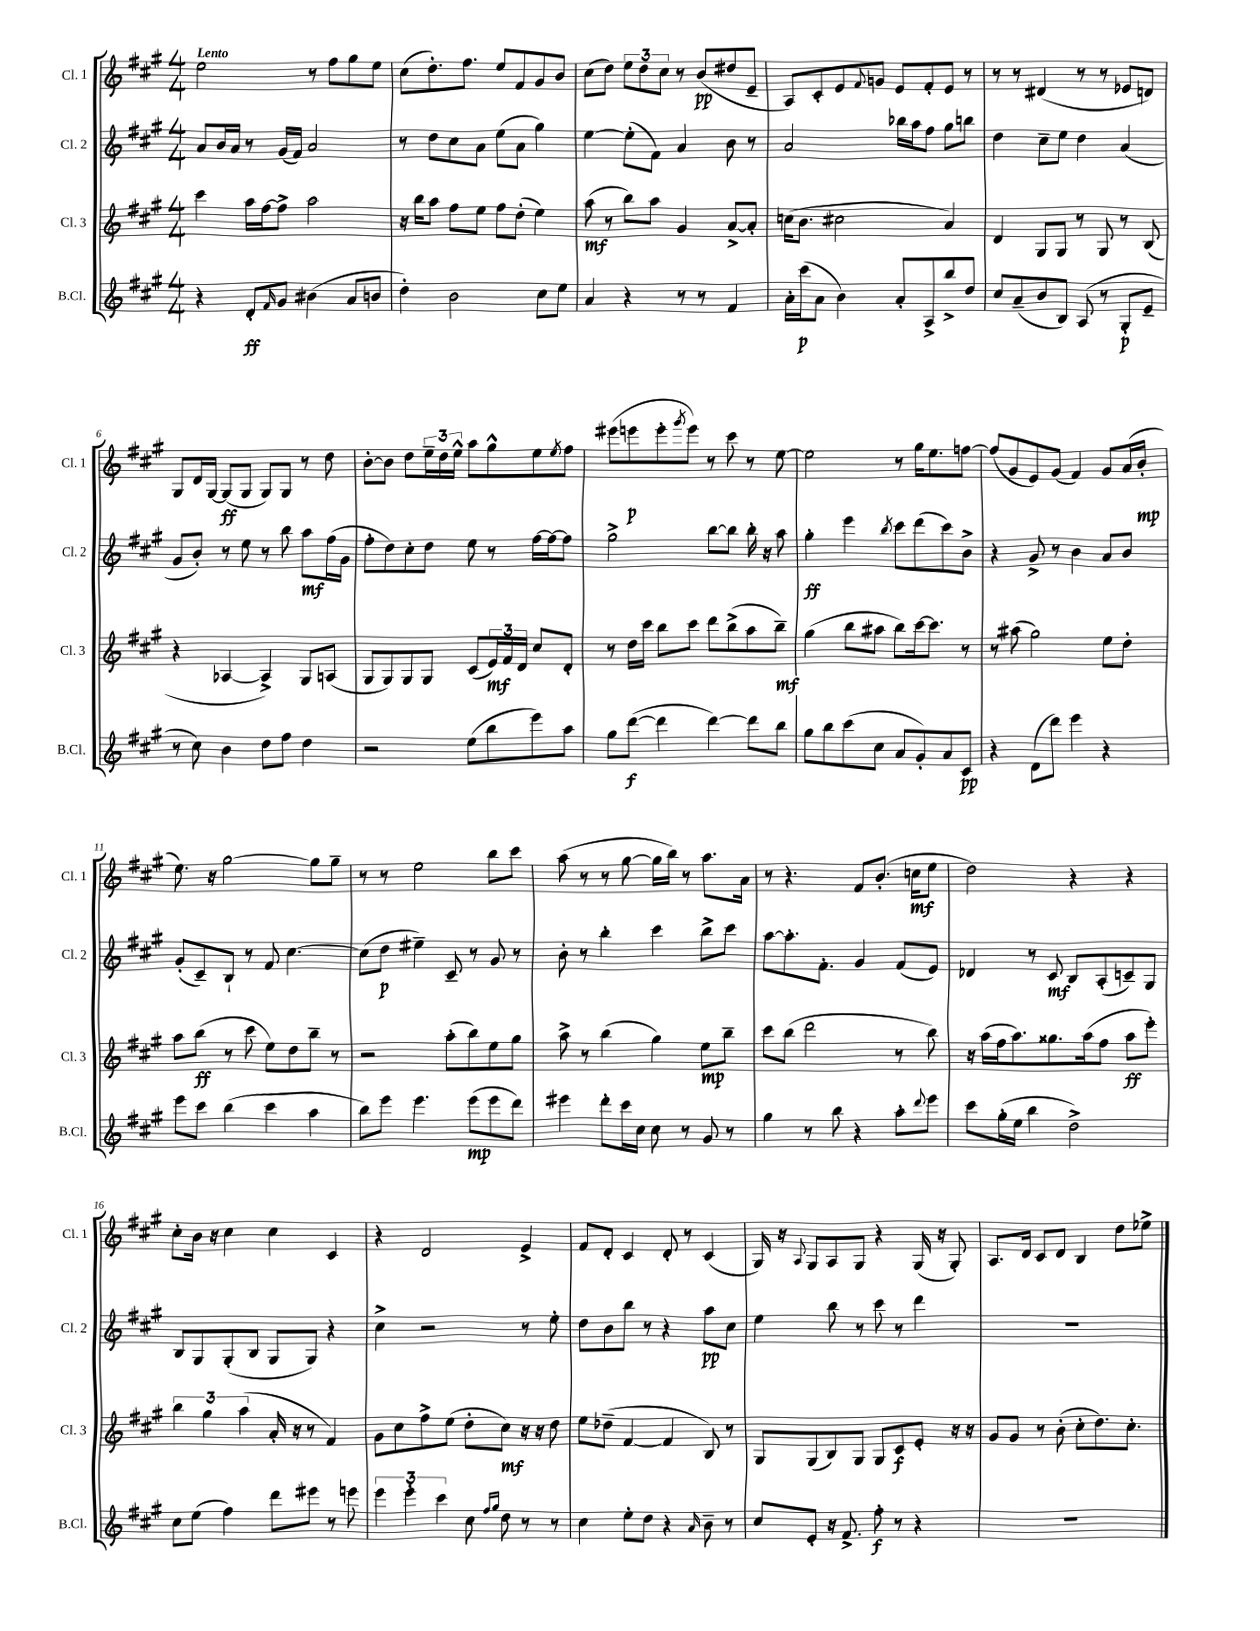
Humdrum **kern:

**kern	**dynam	**kern	**dynam	**kern	**dynam	**kern	**dynam
*part4	*part4	*part3	*part3	*part2	*part2	*part1	*part1
*staff4	*staff4	*staff3	*staff3	*staff2	*staff2	*staff1	*staff1
*I"B.Cl.	*	*I"Cl. 3	*	*I"Cl. 2	*	*I"Cl. 1	*
*I'B.Cl.	*	*I'Cl. 3	*	*I'Cl. 2	*	*I'Cl. 1	*
*clefG2	*	*clefG2	*	*clefG2	*	*clefG2	*
*k[f#c#g#]	*	*k[f#c#g#]	*	*k[f#c#g#]	*	*k[f#c#g#]	*
*M4/4	*	*M4/4	*	*M4/4	*	*M4/4	*
=1	=1	=1	=1	=1	=1	=1	=1
!	!	!	!	!	!	!LO:TX:a:B:t=Lento	!
4r	.	4ccc#\	.	8a/L	.	2ee\	.
.	.	.	.	16b/L	.	.	.
.	.	.	.	16a/JJ	.	.	.
8d'/L	ff	16aa\LL	.	8r	.	.	.
.	.	[16ff#\J	.	.	.	.	.
16qqf#/	.	.	.	.	.	.	.
8g#/J	.	8ff#^\J]	.	(16g#/LL	.	.	.
.	.	.	.	16f#/JJ)	.	.	.
(4b#X\	.	2aa\	.	2a/	.	8r	.
.	.	.	.	.	.	8ff#\L	.
8a/L	.	.	.	.	.	8gg#\	.
8bn/J	.	.	.	.	.	8ee\J	.
=2	=2	=2	=2	=2	=2	=2	=2
4dd'\)	.	16r	.	8r	.	(8cc#\L	.
.	.	16bb\KL	.	.	.	.	.
.	.	8aa\J	.	8dd\L	.	8.dd'\)	.
2b\	.	8ff#\L	.	8cc#\	.	.	.
.	.	.	.	.	.	8.ff#\J	.
.	.	8ee\J	.	8a\J	.	.	.
.	.	8ff#\L	.	(8ee\L	.	8ee/L	.
.	.	(8dd'\J	.	8a\J	.	8f#/	.
8cc#\L	.	4ee\)	.	4gg#\)	.	8g#/	.
8ee\J	.	.	.	.	.	8b/J	.
=3	=3	=3	=3	=3	=3	=3	=3
4a/	.	(8aa\	mf	[4ee\	.	(8cc#\L	.
.	.	8r	.	.	.	8dd\J)	.
4r	.	8bb\L)	.	(8ee'\L]	.	12ee\L	.
.	.	.	.	.	.	12dd\	.
.	.	8aa\J	.	8f#\J)	.	.	.
.	.	.	.	.	.	12cc#\J	.
8r	.	4g#/	.	4a/	.	8r	.
8r	.	.	.	.	.	(8b/L	pp
4f#/	.	[8a^/L	.	8b\	.	8dd#X/	.
.	.	8a'/J]	.	8r	.	8e~/J	.
=4	=4	=4	=4	=4	=4	=4	=4
16a'\LL	.	(16ccn\KL	.	2a/	.	8A/L)	.
(16ccc#\J	p	8.b\J	.	.	.	.	.
8a\J	.	.	.	.	.	8c#'/	.
4b\)	.	2cc#X\	.	.	.	8e/	.
.	.	.	.	.	.	8qqf#/	.
.	.	.	.	.	.	8gn/J	.
8a'/L	.	.	.	16bb-X\LL	.	8e/L	.
.	.	.	.	16aa\J	.	.	.
8A^/	.	.	.	8ff#\J	.	8f#'/	.
8bb^/	.	4a/)	.	8gg#\L	.	8e/J	.
8dd/J	.	.	.	8bbn\J	.	8r	.
=5	=5	=5	=5	=5	=5	=5	=5
8cc#/L	.	4d/	.	4dd\	.	8r	.
(8a~/	.	.	.	.	.	8r	.
8b/	.	8G#/L	.	8cc#~\L	.	(4d#X/	.
8B/J)	.	8G#/J	.	8ee\J	.	.	.
(8A/	.	8r	.	4dd\	.	8r	.
8r	.	8G#/	.	.	.	8r	.
8G#'/L	p	8r	.	(4a/	.	8e-X/L	.
8e~/J	.	(8B/	.	.	.	8dn/J)	.
!!LO:LB:g=z
=6	=6	=6	=6	=6	=6	=6	=6
8r	.	4r	.	8g#/L	.	8G#/L	.
8cc#\)	.	.	.	8b'/J)	.	16d/L	.
.	.	.	.	.	.	[16G#/JJ	.
4b\	.	[4A-X/	.	8r	.	(8G#/L]	ff
.	.	.	.	8ee\	.	8G#/J	.
8dd\L	.	4A-^/])	.	8r	.	8G#/L)	.
8ff#\J	.	.	.	8bb\	.	8G#/J	.
4dd\	.	8G#/L	.	8aa\L	mf	8r	.
.	.	(8An/J	.	(16ff#\L	.	8dd\	.
.	.	.	.	16g#\JJ	.	.	.
=7	=7	=7	=7	=7	=7	=7	=7
2r	.	8G#/L	.	8ff#'\L	.	[8b'\L	.
.	.	8G#/)	.	8dd\)	.	8b\J]	.
.	.	8G#/	.	8cc#'\	.	8dd\L	.
.	.	8G#/J	.	8dd\J	.	24ee~\L	.
.	.	.	.	.	.	24dd\	.
.	.	.	.	.	.	24ee^^\JJ	.
(8ee\L	.	(8c#/L	.	8ee\	.	8aa\L	.
8bb\	.	24e/L)	mf	8r	.	8gg#^^\	.
.	.	24f#/	.	.	.	.	.
.	.	24d/JJ	.	.	.	.	.
8eee\)	.	8cc#/L	.	[16ff#\LL	.	8ee\	.
.	.	.	.	16ff#\J_	.	.	.
.	.	.	.	.	.	8qee/	.
8aa\J	.	8d'/J	.	8ff#\J]	.	8ff#\J	.
=8	=8	=8	=8	=8	=8	=8	=8
8gg#\L	.	8r	.	2gg#^\	.	(8eee#X\L	.
([8ddd\J	f	16dd\LL	.	.	.	8eeen\	p
.	.	16ccc#\JJ	.	.	.	.	.
4ddd\]	.	8bb\L	.	.	.	8eee'\	.
.	.	.	.	.	.	8qggg#/	.
.	.	8ccc#\J	.	.	.	8eee\J)	.
[4ddd\)	.	8ddd\L	.	[8bb\L	.	8r	.
.	.	(8bb^\	.	8bb\J]	.	8ccc#\	.
8ddd\L]	.	8aa\	.	16bb'\	.	8r	.
.	.	.	.	16r	.	.	.
8bb\J	.	8bb~\J)	mf	8aa\	.	[8ee\	.
=9	=9	=9	=9	=9	=9	=9	=9
8gg#\L	.	(4gg#\	.	4gg#'\	ff	2ee\]	.
8bb\	.	.	.	.	.	.	.
(8ccc#\	.	8bb\L	.	4eee\	.	.	.
8cc#\J	.	8aa#X\J	.	.	.	.	.
.	.	.	.	8qbb/	.	.	.
8a/L	.	8bb\L)	.	8ccc#\L	.	8r	.
8g#'/)	.	[16ccc#\k	.	(8ddd\	.	16gg#\KL	.
.	.	8.ccc#\J]	.	.	.	8.ee\	.
8a/	.	.	.	8ccc#\)	.	.	.
8c#/J	pp	8r	.	8b^\J	.	[8ffn\J	.
=10	=10	=10	=10	=10	=10	=10	=10
4r	.	8r	.	4r	.	(8ff/L]	.
.	.	(8aa#X\	.	.	.	8g#/	.
(8d\L	.	2gg#\)	.	8g#^/	.	8e/)	.
8ddd\J)	.	.	.	8r	.	(8g#/J	.
4eee\	.	.	.	4b\	.	4f#/)	.
4r	.	8ee\L	.	8a/L	.	8g#/L	.
.	.	8dd'\J	.	8b/J	.	(16a/L	.
.	.	.	.	.	.	16b'/JJ	mp
!!LO:LB:g=z
=11	=11	=11	=11	=11	=11	=11	=11
8eee\L	.	8aa\L	.	(8g#'/L	.	8.ee\)	.
8ccc#\J	.	(8bb\J	ff	8c#~/)	.	.	.
.	.	.	.	.	.	16r	.
(4bb\	.	8r	.	8B`/J	.	[2gg#\	.
.	.	8ccc#\	.	8r	.	.	.
4ccc#\	.	8ee\L)	.	8f#/	.	.	.
.	.	8dd\	.	[4.cc#\	.	.	.
4aa\	.	8bb~\J	.	.	.	8gg#\L]	.
.	.	8r	.	.	.	8gg#~\J	.
=12	=12	=12	=12	=12	=12	=12	=12
8bb\L)	.	2r	.	(8cc#\L]	.	8r	.
8eee\J	.	.	.	8dd\J	p	8r	.
4.eee\	.	.	.	4ee#X~\)	.	2ee\	.
.	.	(8aa'\L	.	8c#~/	.	.	.
(8eee\L	mp	8bb\)	.	8r	.	.	.
8eee\	.	8ee\	.	8g#/	.	8bb\L	.
8ddd\J)	.	8gg#\J	.	8r	.	8ccc#\J	.
=13	=13	=13	=13	=13	=13	=13	=13
4eee#X\	.	8aa^\	.	8b'\	.	(8aa\	.
.	.	8r	.	8r	.	8r	.
8ddd'\L	.	(4bb\	.	4bb'\	.	8r	.
16ccc#\L	.	.	.	.	.	[8gg#\	.
16cc#\JJ	.	.	.	.	.	.	.
8cc#\	.	4gg#\)	.	4ccc#\	.	16gg#\LL]	.
.	.	.	.	.	.	16bb\JJ)	.
8r	.	.	.	.	.	8r	.
8g#/	.	8ee\L	mp	8bb^\L	.	8.aa\L	.
8r	.	8bb~\J	.	8ccc#\J	.	.	.
.	.	.	.	.	.	16a\Jk	.
=14	=14	=14	=14	=14	=14	=14	=14
4gg#\	.	8ccc#\L	.	[8aa\L	.	8r	.
.	.	(8bb\J	.	8.aa'\]	.	4.r	.
8r	.	2ddd\	.	.	.	.	.
.	.	.	.	8.f#'\J	.	.	.
8bb\	.	.	.	.	.	.	.
4r	.	.	.	4g#/	.	8f#/L	.
.	.	.	.	.	.	(8.b'/J	.
8aa'\L	.	8r	.	(8f#/L	.	.	.
.	.	.	.	.	.	16ccn\KL	mf
8qqddd/	.	.	.	.	.	.	.
8eee\J	.	8bb\)	.	8e/J)	.	8ee\J	.
=15	=15	=15	=15	=15	=15	=15	=15
8ccc#\L	.	16r	.	4d-X/	.	2dd\)	.
.	.	(16aa\LL	.	.	.	.	.
(16gg#'\L	.	16ff#\J	.	.	.	.	.
16ee\JJ	.	8.aa\)	.	.	.	.	.
4bb\	.	.	.	8r	.	.	.
.	.	8.gg##X\	.	8c#/	mf	.	.
2dd^\)	.	.	.	8B/L	.	4r	.
.	.	(16aa\k	.	.	.	.	.
.	.	8ff#\J	.	(8A'/	.	.	.
.	.	8aa\L	ff	8cn~/)	.	4r	.
.	.	8eee'\J)	.	8G#/J	.	.	.
!!LO:LB:g=z
=16	=16	=16	=16	=16	=16	=16	=16
8cc#\L	.	6bb\	.	8B/L	.	8cc#'\L	.
(8ee\J	.	.	.	8G#/	.	16b\Jk	.
.	.	6gg#\	.	.	.	.	.
.	.	.	.	.	.	16r	.
4ff#\)	.	.	.	(8G#'/	.	4cc#\	.
.	.	(6aa\	.	.	.	.	.
.	.	.	.	8B/J	.	.	.
8ddd\L	.	16a'/	.	8G#/L	.	4cc#\	.
.	.	16r	.	.	.	.	.
8eee#X\J	.	8r	.	8G#/J)	.	.	.
8r	.	4f#/)	.	4r	.	4c#/	.
8eeen\	.	.	.	.	.	.	.
=17	=17	=17	=17	=17	=17	=17	=17
6eee\	.	8g#\L	.	4cc#^\	.	4r	.
.	.	8cc#\	.	.	.	.	.
6eee'\	.	.	.	.	.	.	.
.	.	8ff#^\	.	2r	.	2d/	.
6ccc#\	.	.	.	.	.	.	.
.	.	(8ee\J	.	.	.	.	.
8cc#\	.	8dd'\L	.	.	.	.	.
16qqff#/LL	.	.	.	.	.	.	.
16qqgg#/JJ	.	.	.	.	.	.	.
8dd\	.	8cc#\J)	mf	.	.	.	.
8r	.	16r	.	8r	.	4e^/	.
.	.	16r	.	.	.	.	.
8r	.	8dd\	.	8ee'\	.	.	.
=18	=18	=18	=18	=18	=18	=18	=18
4cc#\	.	8ee\L	.	8dd\L	.	8f#/L	.
.	.	(8dd-X~\J	.	8b\	.	8d'/J	.
8ee'\L	.	[4f#/	.	8bb\J	.	4c#/	.
8dd\J	.	.	.	8r	.	.	.
4r	.	4f#/]	.	4r	.	8d'/	.
.	.	.	.	.	.	8r	.
16qqa/	.	.	.	.	.	.	.
8b~\	.	8B/)	.	8aa\L	pp	(4c#/	.
8r	.	8r	.	8cc#\J	.	.	.
=19	=19	=19	=19	=19	=19	=19	=19
8cc#/L	.	8G#/L	.	4ee\	.	16G#/)	.
.	.	.	.	.	.	16r	.
.	.	.	.	.	.	8qqA/	.
8e'/J	.	(8G#/	.	.	.	8G#/L	.
16r	.	8B/)	.	8bb\	.	8A/	.
8.f#^/	.	.	.	.	.	.	.
.	.	8G#/J	.	8r	.	8G#/J	.
8ff#'\	f	8G#/L	.	8ccc#\	.	4r	.
8r	.	8c#/	f	8r	.	.	.
4r	.	8e'/J	.	4ddd\	.	(16G#/	.
.	.	.	.	.	.	16r	.
.	.	16r	.	.	.	8G#'/)	.
.	.	16r	.	.	.	.	.
=20	=20	=20	=20	=20	=20	=20	=20
1r	.	8g#/L	.	1r	.	8.A/L	.
.	.	8g#/J	.	.	.	.	.
.	.	.	.	.	.	16d/Jk	.
.	.	8r	.	.	.	8c#/L	.
.	.	(8b'\	.	.	.	8d/J	.
.	.	8cc#'\L	.	.	.	4B/	.
.	.	8.dd\)	.	.	.	.	.
.	.	.	.	.	.	8dd\L	.
.	.	8.cc#'\J	.	.	.	.	.
.	.	.	.	.	.	8ee-X^\J	.
==	==	==	==	==	==	==	==
*-	*-	*-	*-	*-	*-	*-	*-
